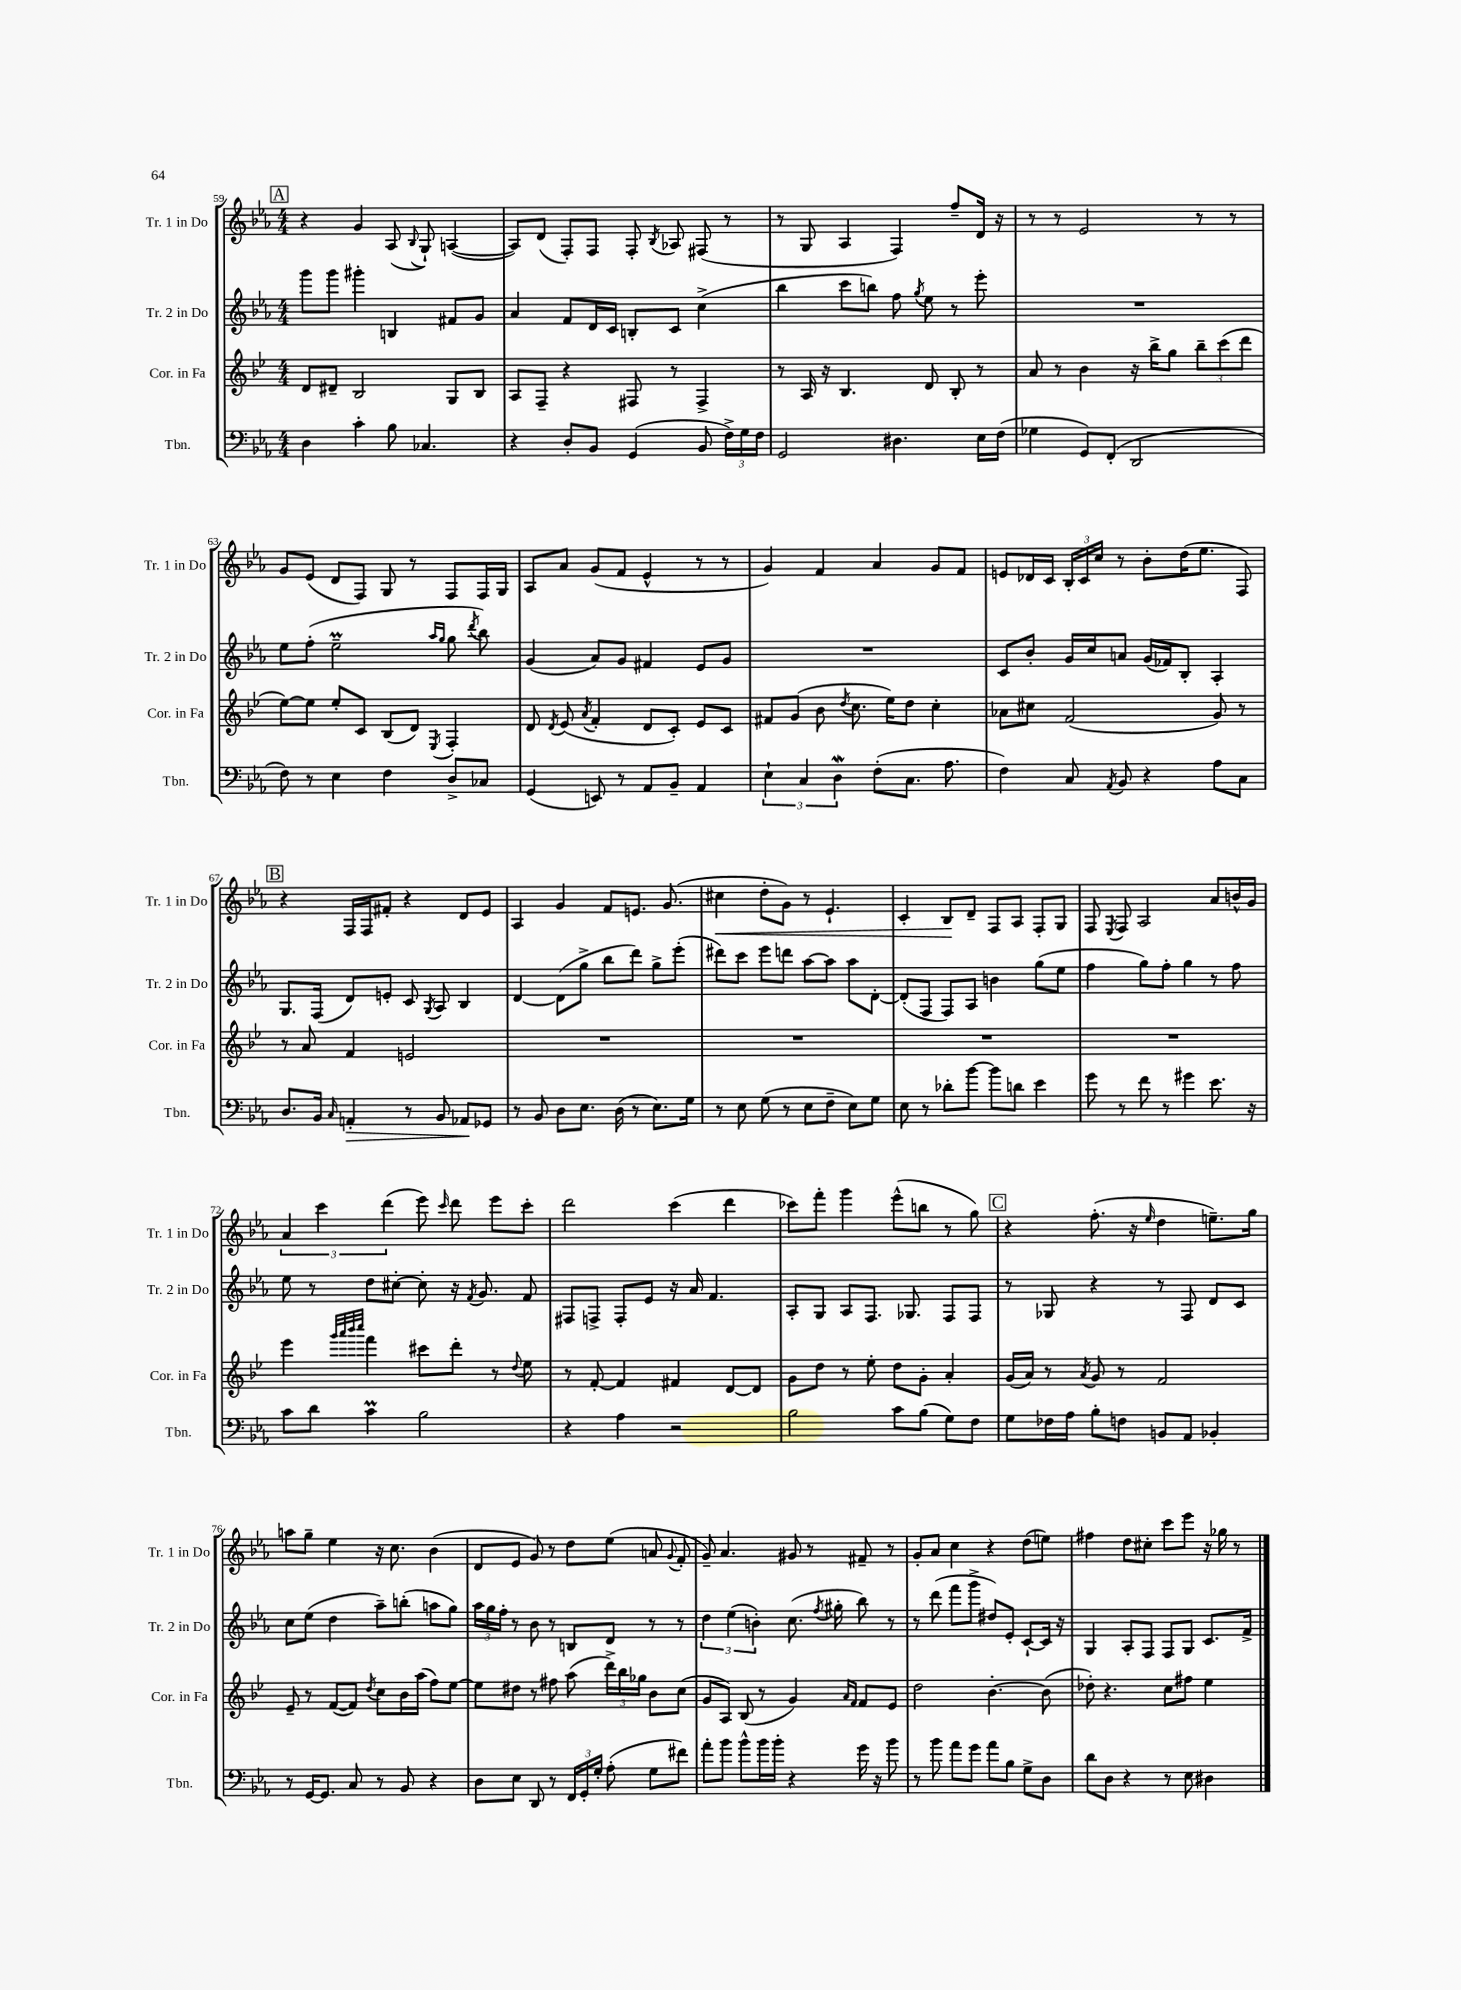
<<
\new StaffGroup <<
\new Staff = "s0" \with { instrumentName = "Tr. 1 in Do" shortInstrumentName = "Tr. 1 in Do" } {
    \clef treble \key ees \major \numericTimeSignature \time 4/4
    \autoBeamOff \mark \markup { \box "A" } r4 g'4 aes8( \appoggiatura { bes8 } g8-!) a4~( |
    a8[) d'8]( f8[-.) f8] f8-. \acciaccatura { bes8 } aes8 fis8( r8 |
    r8 g8 aes4 f4) f''8[-- d'16] r16 |
    r8 r8 ees'2 r8 r8 |
    g'8[ ees'8]( d'8[ f8]) g8 r8 f8[ f16 g16] |
    aes8[ aes'8] g'8[( f'8] ees'4-^ r8 r8 |
    g'4) f'4 aes'4 g'8[ f'8] |
    e'8[ des'16 c'16] \tuplet 3/2 { bes16[-. c'16 c''16] } r8 bes'8[-. d''16( ees''8.] f8) |
    \mark \markup { \box "B" } r4 f16[ f16 fis'8]-. r4 d'8[ ees'8] |
    aes4 g'4 f'8[ e'8.] g'8.( |
    cis''4\< d''8[-. g'8]) r8 ees'4.-! |
    c'4-. bes8[\! d'8]-- f8[ aes8] f8[-. g8] |
    f8 \acciaccatura { ees8 } f8 aes2 aes'8[ b'16-^ g'16] |
    \tuplet 3/2 { aes'4 c'''4 d'''4( } ees'''8) \grace { c'''16 } d'''8 ees'''8[ c'''8]-. |
    d'''2 c'''4( d'''4 |
    ces'''8[) f'''8]-. g'''4 ees'''8[-^( b''8] r8 g''8) |
    \mark \markup { \box "C" } r4 f''8.-.( r16 \grace { ees''16 } d''4 e''8.[--) g''16] |
    a''8[ g''8]-- ees''4 r16 c''8. bes'4( |
    d'8[ ees'8] g'8) r8 d''8[ ees''8]( a'8 \appoggiatura { g'8 } f'8-. |
    g'8--) aes'4. gis'8 r8 fis'8-- r8 |
    g'8[-. aes'8] c''4 r4 d''8[( e''8]) |
    fis''4 d''8[ cis''8]-. c'''8[ ees'''8] r16 ges''16 r8 \bar "|." |
}
\new Staff = "s1" \with { instrumentName = "Tr. 2 in Do" shortInstrumentName = "Tr. 2 in Do" } {
    \clef treble \key ees \major \numericTimeSignature \time 4/4
    \autoBeamOff \mark \markup { \box "A" } g'''8[ g'''8] gis'''4-. b4 fis'8[ g'8] |
    aes'4 f'8[ d'16 c'16] b8[-. c'8] c''4->( |
    bes''4 c'''8[ b''8]) f''8 \acciaccatura { g''8 } ees''8 r8 ees'''8-. |
    R1 |
    ees''8[ f''8]-.( ees''2--\prall \grace { aes''16[ g''16] } g''8 \acciaccatura { d'''8 } bes''8) |
    g'4( aes'8[) g'8] fis'4 ees'8[ g'8] |
    R1 |
    c'8[ bes'8]-. g'16[ c''16 a'8] g'16[( fes'16) bes8]-. aes4-. |
    \mark \markup { \box "B" } g8.[ f16]( d'8[) e'8]-. c'8 \acciaccatura { g8 } aes8 bes4 |
    d'4~ d'8[( g''8]-> bes''8[ d'''8]) g''8[-> ees'''8]-.( |
    dis'''8[) c'''8] ees'''8[ d'''8] aes''8[~ aes''8] aes''8[ d'8]~-. |
    d'8[-.( f8] f8[) aes8] b'4 g''8[( ees''8] |
    f''4 g''8[) f''8]-. g''4 r8 f''8 |
    ees''8 r8 d''8[ cis''8]~-. cis''8-. r16 \acciaccatura { f'8 } g'8. f'8 |
    fis8[ f8]-> f8[-. ees'8] r16 aes'16 f'4. |
    aes8[-. g8] aes8[ f8.] ges8. f8[ f8] |
    \mark \markup { \box "C" } r8 ges8 r4 r8 f8 d'8[ c'8] |
    c''8[ ees''8]( d''4 aes''8[--) b''8]-.( a''8[ g''8]) |
    \tuplet 3/2 { aes''16[ g''16 f''16]-. } r8 bes'8 r8 b8[ d'8] r8 r8 |
    \tuplet 3/2 { d''4 ees''4( b'4-.) } c''8.( \acciaccatura { f''8 } gis''16-. bes''8) r8 |
    r8 d'''8( f'''8[ g'''8]-> dis''8[) ees'8]-. c'8[~-! c'16] r16 |
    g4 aes8[-. f8] f8[ g8] c'8.[ f'16]-> \bar "|." |
}
\new Staff = "s2" \with { instrumentName = "Cor. in Fa" shortInstrumentName = "Cor. in Fa" } {
    \clef treble \key bes \major \numericTimeSignature \time 4/4
    \autoBeamOff \mark \markup { \box "A" } d'8[ dis'8]-- bes2 g8[ bes8] |
    a8[ f8]-- r4 fis8 r8 fis4-> |
    r8 a16 r16 bes4. d'8 bes8-. r8 |
    a'8 r8 bes'4 r16 bes''16[-> g''8] \tuplet 3/2 { bes''8[-- c'''8( d'''8] } |
    ees''8[~) ees''8] ees''8[-. c'8] bes8[( d'8]) \acciaccatura { ees8 } f4-. |
    d'8 \acciaccatura { d'8 } ees'8( \acciaccatura { a'8 } f'4-. d'8[ c'8]-.) ees'8[ c'8] |
    fis'8[ g'8]( bes'8 \acciaccatura { d''8 } c''8. ees''16[) d''8] c''4-. |
    aes'8[ cis''8] f'2( g'8) r8 |
    \mark \markup { \box "B" } r8 a'8 f'4 e'2 |
    R1 |
    R1 |
    R1 |
    R1 |
    ees'''4 \grace { g'''32[ a'''32 bes'''32 c''''32] } f'''4 cis'''8[ d'''8]-. r8 \appoggiatura { d''8 } ees''8 |
    r8 f'8~-. f'4 fis'4 d'8[~ d'8] |
    g'8[ d''8] r8 ees''8-. d''8[ g'8]-. a'4-. |
    \mark \markup { \box "C" } g'16[( a'16]) r8 \acciaccatura { a'8 } g'8 r8 f'2 |
    ees'8-- r8 f'8[~( f'8]) \acciaccatura { d''8 } c''8[ bes'16 a''16]( f''8[) ees''8]~ |
    ees''8[ dis''8] r8 fis''8 a''8( \tuplet 3/2 { d'''16[->) bes''16 ges''16] } bes'8[ c''8]( |
    g'8[ a8]) bes8( r8 g'4) \grace { a'16[ f'16] } f'8[ ees'8] |
    d''2 bes'4.~-. bes'8( |
    des''8-.) r4. c''8[ fis''8] ees''4 \bar "|." |
}
\new Staff = "s3" \with { instrumentName = "Tbn." shortInstrumentName = "Tbn." } {
    \clef bass \key ees \major \numericTimeSignature \time 4/4
    \autoBeamOff \mark \markup { \box "A" } d4 c'4-. bes8 ces4. |
    r4 d8[-. bes,8] g,4( bes,8 \tuplet 3/2 { f16[->) g16 f16] } |
    g,2 dis4. ees16[ f16]( |
    ges4 g,8[) f,8]-.( d,2 |
    f8) r8 ees4 f4 d8[-> ces8] |
    g,4( e,8) r8 aes,8[ bes,8]-- aes,4 |
    \tuplet 3/2 { ees4-! c4 d4\mordent } f8[-.( c8.] aes8. |
    f4) c8 \acciaccatura { aes,8 } bes,8 r4 aes8[ c8] |
    \mark \markup { \box "B" } d8.[ bes,16] \grace { c16 } a,4-.\> r8 bes,8 aes,8[\! ges,8] |
    r8 bes,8 d8[ ees8.] d16( r8 ees8.[) g16] |
    r8 ees8 g8( r8 ees8[ f8]-- ees8[) g8] |
    ees8 r8 des'8[-. bes'8]~ bes'8[ d'8] ees'4 |
    g'8 r8 f'8 r8 gis'4 ees'8. r16 |
    c'8[ d'8] c'4\prall bes2 |
    r4 aes4 r2 |
    bes2 c'8[ bes8]( g8[) f8] |
    \mark \markup { \box "C" } g8[ fes16 aes16] bes8[-. f8] b,8[ aes,8] bes,4-. |
    r8 g,16[~ g,8.] c8 r8 bes,8 r4 |
    d8[ ees8] d,8 r8 \tuplet 3/2 { f,16[ g,16-. g16]-. } aes8-.( g8[ fis'8]) |
    aes'8[-. bes'8] bes'8[-^ bes'16 bes'16]-. r4 g'16 r16 bes'8 |
    r8 bes'8 aes'8[ g'8] aes'8[ bes8] g8[-> d8] |
    d'8[ d8] r4 r8 ees8 dis4 \bar "|." |
}
>>
>>
\layout { \context { \Score currentBarNumber = #59 } }
